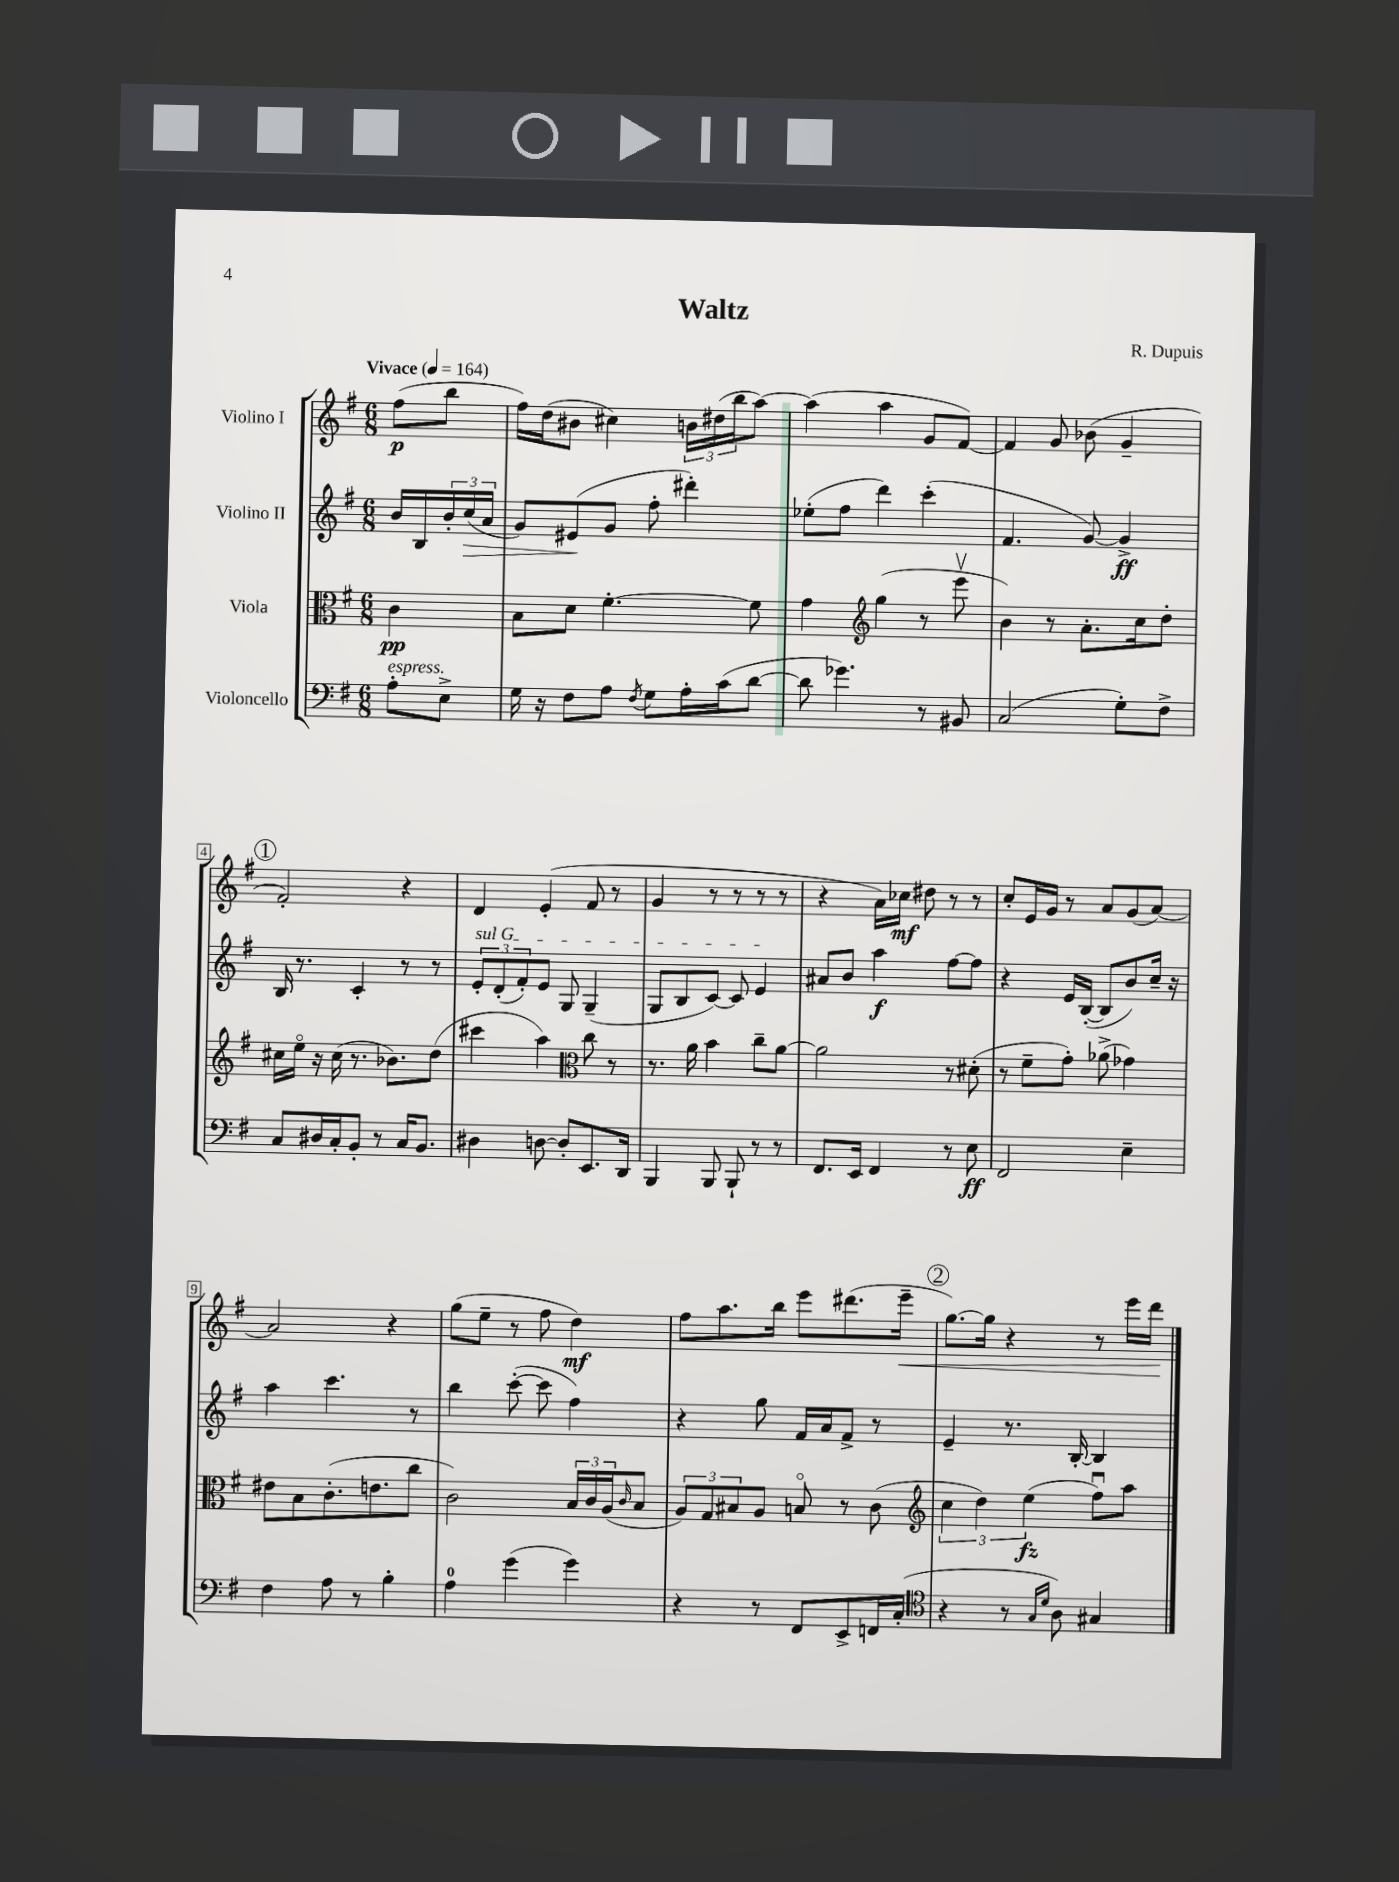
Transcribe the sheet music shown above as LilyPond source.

\header { title = "Waltz" composer = "R. Dupuis" }
<<
\new StaffGroup <<
\new Staff = "s0" \with { instrumentName = "Violino I" } {
    \clef treble \key g \major \numericTimeSignature \time 6/8 \partial 4 \tempo "Vivace" 4 = 164
    fis''8\p( b''8 |
    fis''16) d''16( bis'8 cis''4) \tuplet 3/2 { b'16 dis''16( b''16 } a''8~) |
    a''4( a''4 g'8 fis'8~) |
    fis'4 g'8 bes'8( g'4-- |
    \mark \markup { \circle "1" } fis'2-.) r4 |
    d'4 e'4-.( fis'8 r8 |
    g'4 r8 r8 r8 r8 |
    r4 a'16) ces''16\mf dis''8 r8 r8 |
    c''8-. e'16 g'16 r8 a'8 g'8( a'8~) |
    a'2 r4 |
    g''8( e''8-- r8 fis''8 d''4\mf) |
    fis''8 a''8. b''16 e'''8 dis'''8.( e'''16--\< |
    \mark \markup { \circle "2" } g''8.~) g''16 r4 r8 e'''16 d'''16\! \bar "|." |
}
\new Staff = "s1" \with { instrumentName = "Violino II" } {
    \clef treble \key g \major \numericTimeSignature \time 6/8 \partial 4
    b'16 b16 \tuplet 3/2 { b'16-. c''16\>( a'16 } |
    g'8) eis'8\!( g'8 fis''8-. dis'''4-.) |
    ees''8-.( fis''8 d'''4) c'''4-.( |
    fis'4. g'8~) g'4->\ff |
    \mark \markup { \circle "1" } b16 r8. c'4-. r8 r8 |
    \tuplet 3/2 { \once \override TextSpanner.bound-details.left.text = \markup { \italic "sul G" } e'8-.\startTextSpan d'8-.( fis'8-.) } e'8 g8 g4--( |
    g8 b8 c'8~) c'8 e'4\stopTextSpan |
    ais'8 b'8 a''4\f fis''8~ fis''8 |
    r4 e'16 b16~-.( b8 b'8) c''16-- r16 |
    a''4 c'''4. r8 |
    b''4 c'''8~-.( c'''8 fis''4) |
    r4 g''8 fis'16 a'16 fis'8-> r8 |
    \mark \markup { \circle "2" } e'4-- r8. b16~-. b4 \bar "|." |
}
\new Staff = "s2" \with { instrumentName = "Viola" } {
    \clef alto \key g \major \numericTimeSignature \time 6/8 \partial 4
    c'4\pp |
    b8 d'8 fis'4.~-. fis'8 |
    g'4 \clef treble g''4( r8 e'''8\upbow |
    b'4) r8 a'8.-. c''16 d''8-. |
    \mark \markup { \circle "1" } cis''16 e''16\flageolet r16 cis''16( r8. bes'8.) d''8( |
    cis'''4 a''4) \clef alto c''8 r8 |
    r8. a'16 b'4 c''8-- a'8~ |
    a'2 r8 dis'8-.( |
    r8 fis'8-- g'8-.) aes'8->( ges'4) |
    eis'8 b8 c'8.-.( e'8. c''8 |
    c'2) \tuplet 3/2 { b16 c'16 a16( } \grace { c'16 } b8 |
    \tuplet 3/2 { a8) g8 bis8 } a8 b8\flageolet r8 c'8( |
    \mark \markup { \circle "2" } \clef treble \tuplet 3/2 { c''4 d''4) e''4\fz( } fis''8\downbow) a''8 \bar "|." |
}
\new Staff = "s3" \with { instrumentName = "Violoncello" } {
    \clef bass \key g \major \numericTimeSignature \time 6/8 \partial 4
    a8-.^\markup { \italic "espress." } e8-> |
    g16 r16 fis8 a8 \acciaccatura { fis8 } g8 a16-. c'16( d'8~ |
    d'8 ges'4.) r8 bis,8 |
    c2( g8-.) fis8-> |
    \mark \markup { \circle "1" } c8 dis16 c16-. b,8-. r8 c16 b,8. |
    dis4 d8~ d8-. e,8. d,16 |
    b,,4 b,,8 b,,8-! r8 r8 |
    fis,8. e,16 fis,4 r8 e8\ff |
    fis,2 e4-- |
    fis4 a8 r8 b4-. |
    a4-0 g'4( g'4) |
    r4 r8 fis,8 e,8-> f,16 c16-.( |
    \mark \markup { \circle "2" } \clef tenor r4 r8 \grace { g16 d'16 } a8) gis4 \bar "|." |
}
>>
>>
\layout { \context { \Score \override BarNumber.stencil = #(make-stencil-boxer 0.1 0.3 ly:text-interface::print) } }
